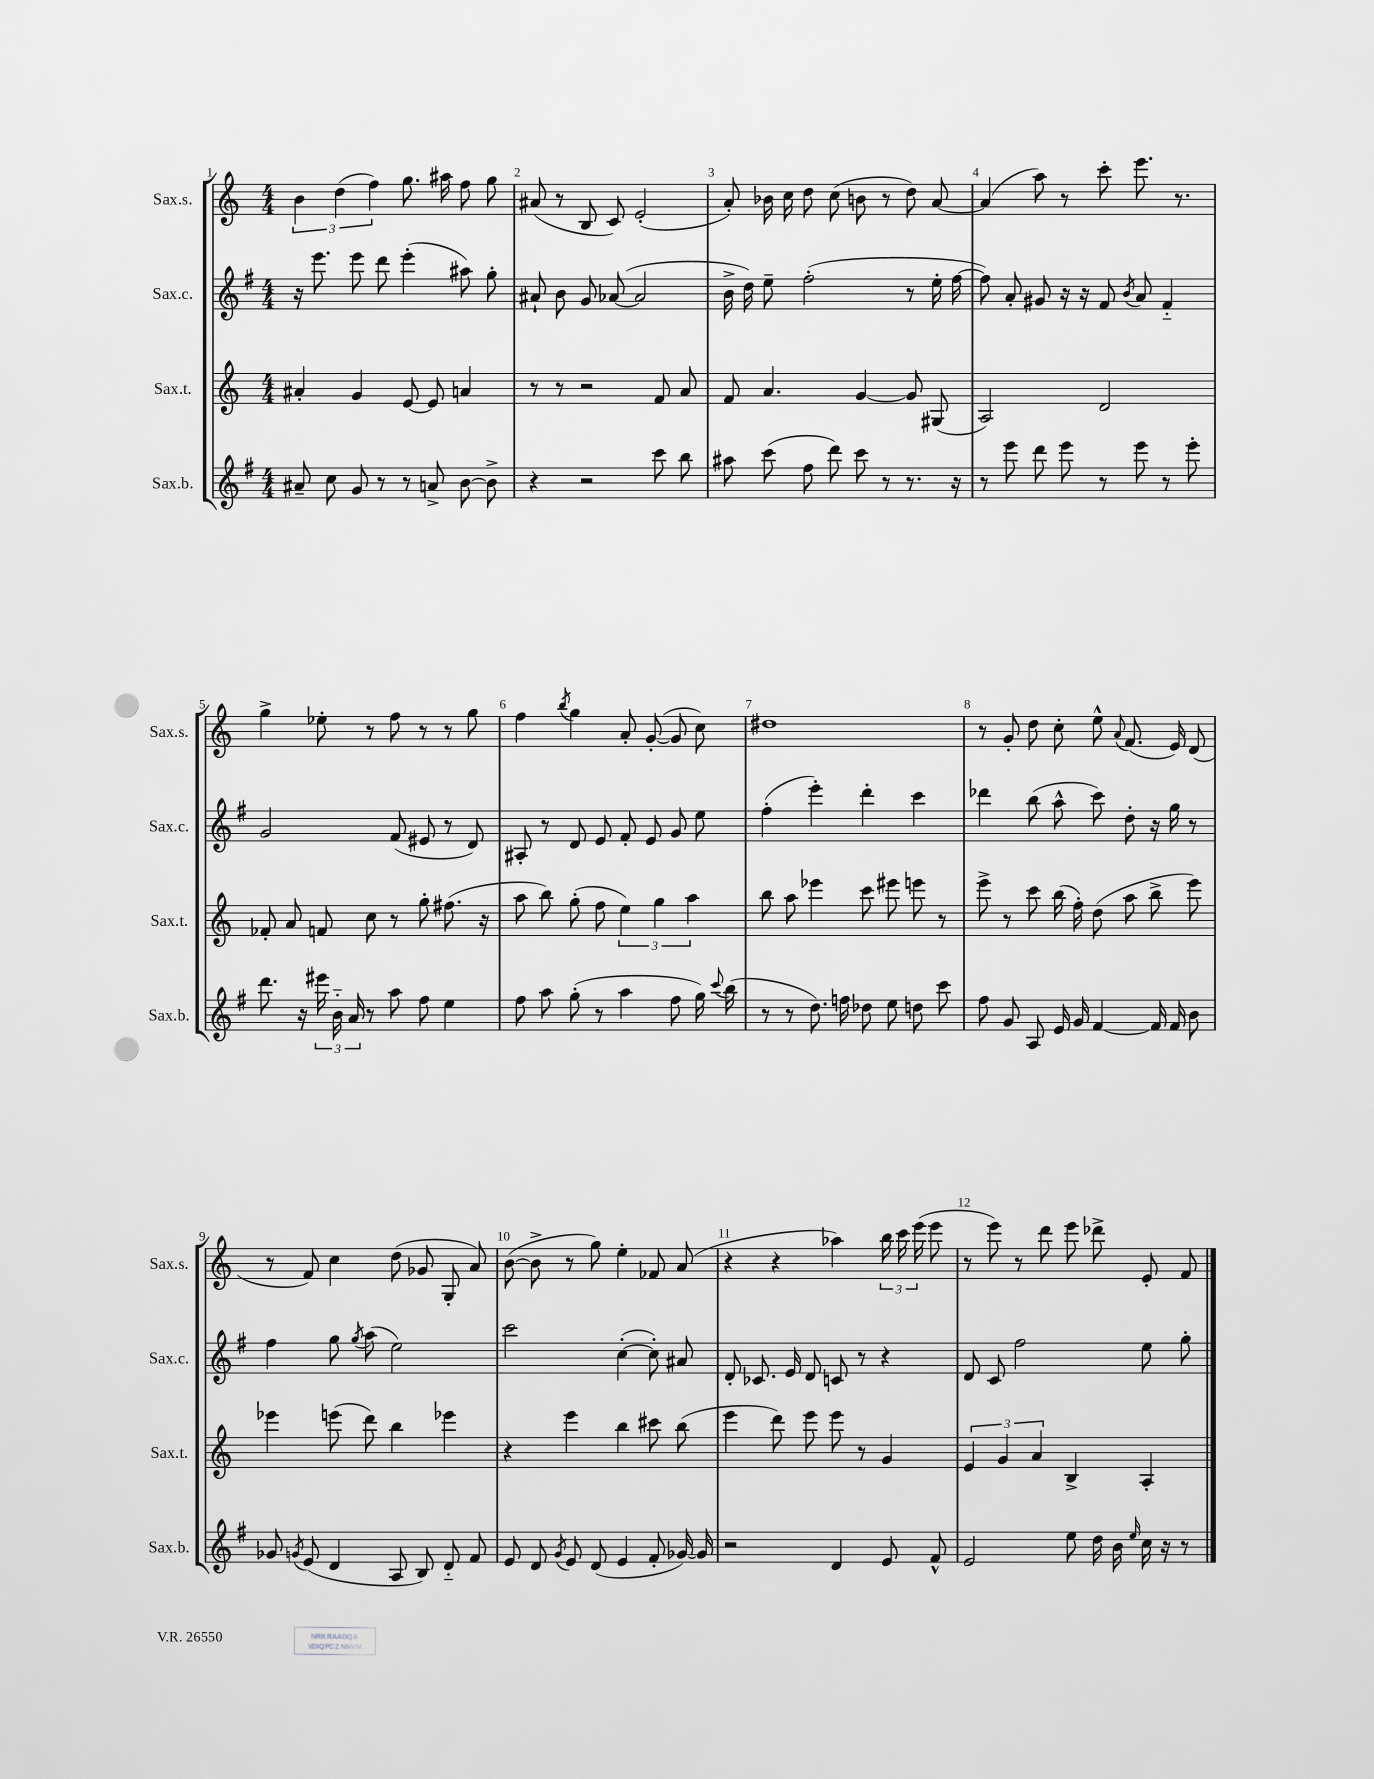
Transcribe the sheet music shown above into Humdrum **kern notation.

**kern	**kern	**kern	**kern
*part4	*part3	*part2	*part1
*staff4	*staff3	*staff2	*staff1
*I"Sax.b.	*I"Sax.t.	*I"Sax.c.	*I"Sax.s.
*I'Sax.b.	*I'Sax.t.	*I'Sax.c.	*I'Sax.s.
*clefG2	*clefG2	*clefG2	*clefG2
*k[f#]	*k[]	*k[f#]	*k[]
*M4/4	*M4/4	*M4/4	*M4/4
=1	=1	=1	=1
8a#X~/	4a#X'/	16r	6b\
.	.	8.eee\	.
8cc\	.	.	.
.	.	.	(6dd\
8g/	4g/	8eee\	.
.	.	.	6ff\)
8r	.	8ddd\	.
8r	[8e/	(4eee'\	8.gg\
8an^/	8e/]	.	.
.	.	.	16aa#X\
[8b\	4an/	8aa#X\)	8ff\
8b^\]	.	8gg'\	8gg\
=2	=2	=2	=2
4r	8r	8a#X`/	(8a#X/
.	8r	8b\	8r
2r	2r	8g/	8B/
.	.	([8a-X/	8c/)
.	.	2a-/]	(2e'/
8ccc\	8f/	.	.
8bb\	8a/	.	.
=3	=3	=3	=3
8aa#X\	8f/	16b^\	8a'/)
.	.	16dd\)	.
(8ccc\	4.a/	8ee~\	16b-X\
.	.	.	16cc\
8ff#\	.	(2ff#'\	8dd\
8ddd\)	.	.	(8cc\
8ccc\	[4g/	.	8bn\
8r	.	.	8r
8.r	8g/]	8r	8dd\)
.	(8G#X/	16ee'\	[8a/
16r	.	[16ff#\	.
=4	=4	=4	=4
8r	2A/)	8ff#\])	(4a/]
8eee\	.	8a'/	.
8ddd\	.	8g#X/	8aa\)
8eee\	.	16r	8r
.	.	16r	.
8r	2d/	8f#/	8ccc'\
.	.	8qb/	.
8eee\	.	8a/	8.eee\
8r	.	4f#/	.
.	.	.	8.r
8eee'\	.	.	.
!!LO:LB:g=z
=5	=5	=5	=5
8.ddd\	8f-X'/	2g/	4gg^\
.	8a/	.	.
16r	.	.	.
24eee#X\	8fn/	.	8ee-X'\
24b\	.	.	.
24a/	.	.	.
8r	8cc\	.	8r
8aa\	8r	(8f#/	8ff\
8ff#\	8gg'\	8e#X/	8r
4ee\	(8.ff#X\	8r	8r
.	.	8d/)	8gg\
.	16r	.	.
=6	=6	=6	=6
8ff#\	8aa\	8A#X'/	4ff\
8aa\	8bb\)	8r	.
.	.	.	8qbb/
(8gg'\	(8gg'\	8d/	4gg\
8r	8ff\	8e/	.
4aa\	6ee\)	8f#'/	8a'/
.	.	8e/	([8g'/
.	6gg\	.	.
8ff#\	.	8g/	8g/]
.	6aa\	.	.
16gg\)	.	8ee\	8cc\)
8qqccc/	.	.	.
(16bb\	.	.	.
=7	=7	=7	=7
8r	8bb\	(4ff#'\	1dd#X
8r	8aa\	.	.
8.dd\)	4eee-X\	4eee'\)	.
16ffn\	.	.	.
8dd-X\	8ccc\	4ddd'\	.
8ee\	8eee#X\	.	.
8ddn\	8eeen\	4ccc\	.
8ccc\	8r	.	.
=8	=8	=8	=8
8ff#\	8eee^\	4ddd-X\	8r
8g/	8r	.	8g'/
8A/	8ccc\	(8bb\	8dd\
16e/	(16bb\	8aa^^\	8cc'\
16g/	16ff'\)	.	.
[4f#/	(8dd\	8ccc\)	8ee^^\
.	.	.	8qqa/
.	8aa\	8dd'\	(8.f/
16f#/]	8bb^\	16r	.
16f#/	.	16gg\	16e/)
8b\	8eee\)	8r	(8d/
!!LO:LB:g=z
=9	=9	=9	=9
8g-X/	4eee-X\	4ff#\	8r
8qgn/	.	.	.
(8e/	.	.	8f/)
4d/	(8eeen\	8gg\	4cc\
.	.	8qgg/	.
.	8ddd\)	(8aa\	.
8A/	4bb\	2ee\)	(8dd\
8B/)	.	.	8g-X/
8d/	4eee-X\	.	8G'/
8f#/	.	.	8a/)
=10	=10	=10	=10
8e/	4r	2ccc\	([8b\
8d/	.	.	8b^\]
8qg/	.	.	.
8e/	4eee\	.	8r
(8d/	.	.	8gg\)
4e/	4bb\	([4cc'\	4ee'\
8f#'/	8ccc#X\	8cc'\])	8f-X/
[16g-X/)	(8bb\	8a#X/	(8a/
16g-/]	.	.	.
=11	=11	=11	=11
2r	4eee\	8d'/	4r
.	.	8.c-X/	.
.	8ddd\)	.	4r
.	.	16e/	.
.	8eee\	8d/	.
4d/	8eee\	8cn/	4aa-X\)
.	8r	8r	.
8e/	4g/	4r	24bb\
.	.	.	24ccc\
.	.	.	(24eee\
8f#^^/	.	.	8eee\
=12	=12	=12	=12
2e/	6e/	8d/	8r
.	.	8c/	8eee\)
.	6g/	.	.
.	.	2ff#\	8r
.	6a/	.	.
.	.	.	8ddd\
8ee\	4B^/	.	8eee\
16dd\	.	.	8ddd-X^\
16b\	.	.	.
16qqee/	.	.	.
16cc\	4A'/	8ee\	8e'/
16r	.	.	.
8r	.	8gg'\	8f/
==	==	==	==
*-	*-	*-	*-
